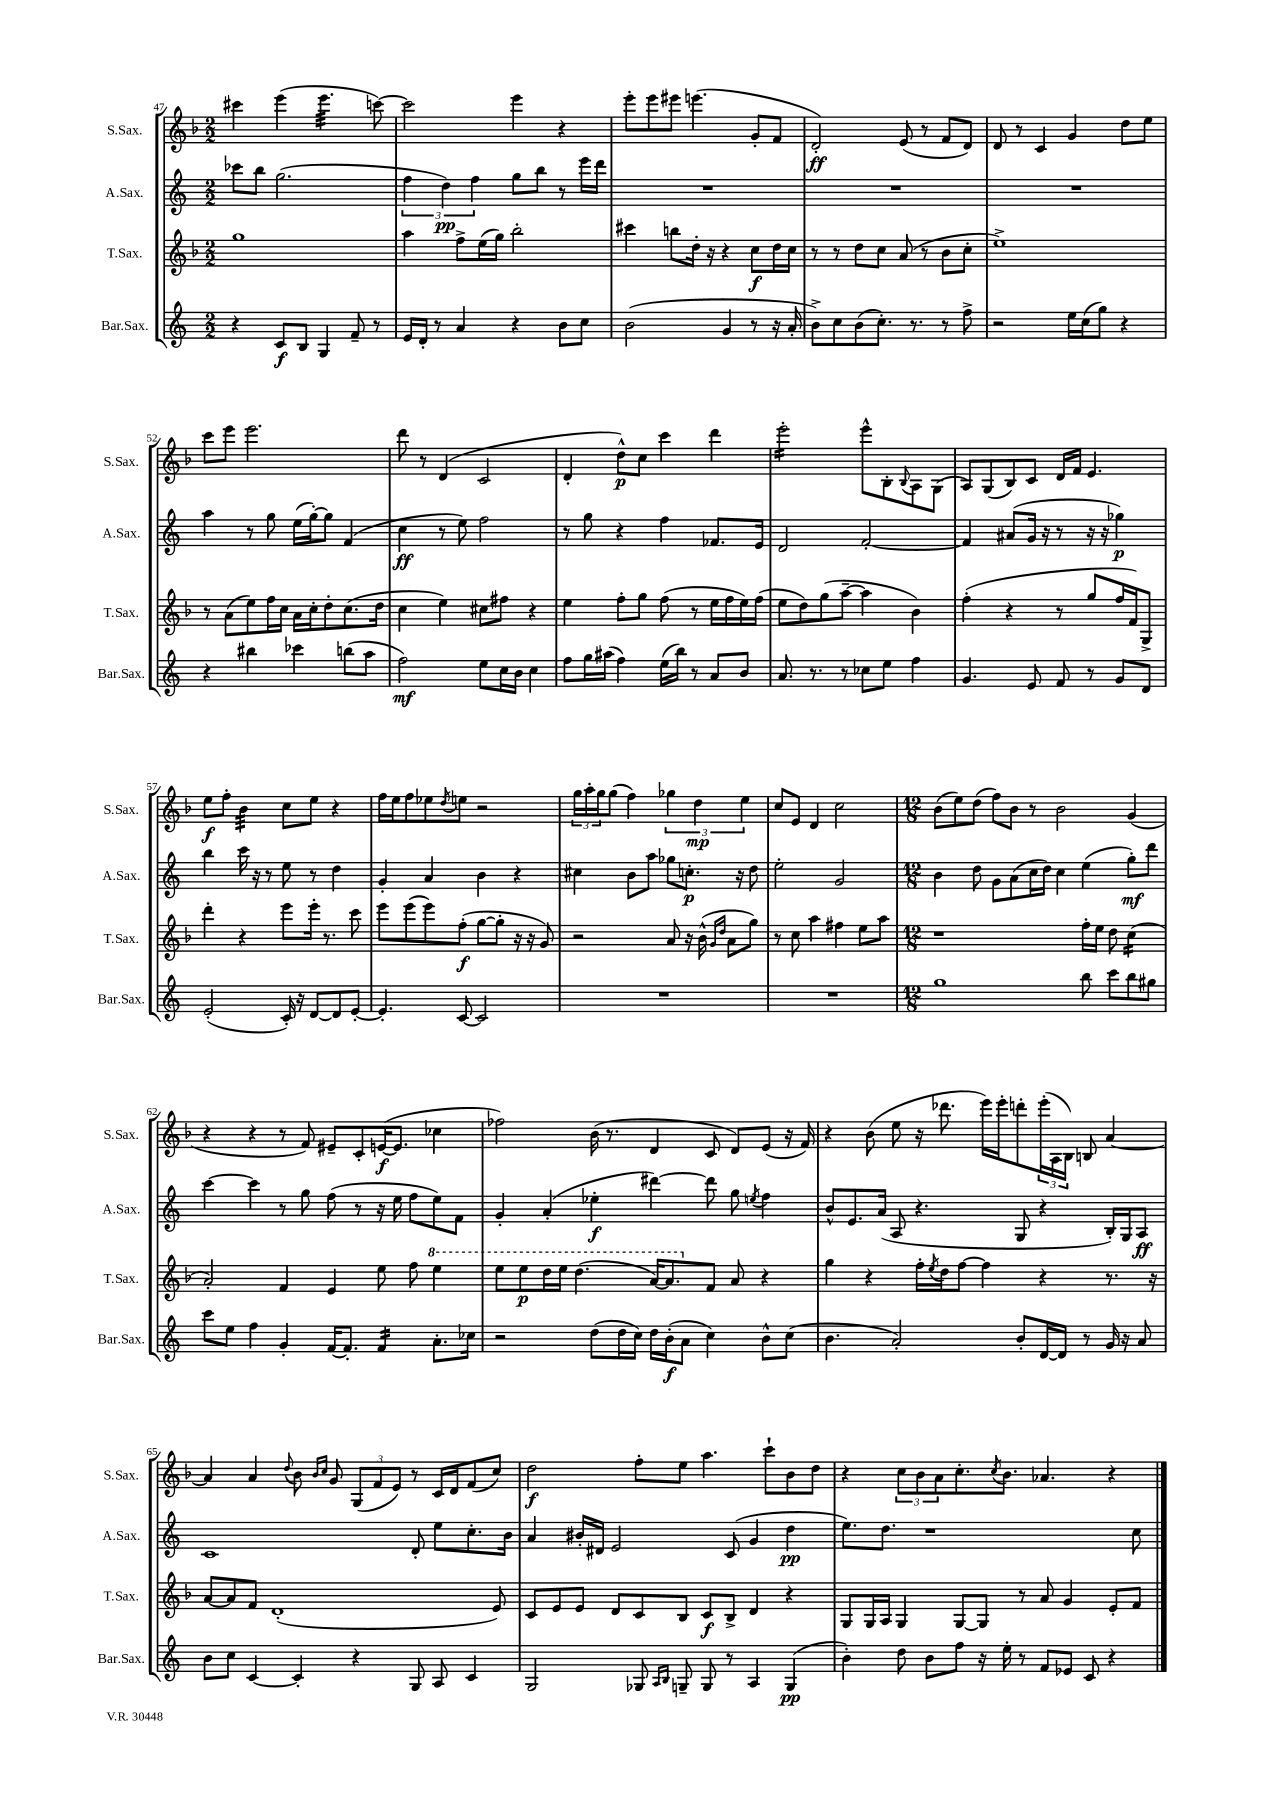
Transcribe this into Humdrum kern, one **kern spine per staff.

**kern	**kern	**kern	**kern
*staff4	*staff3	*staff2	*staff1
*clefG2	*clefG2	*clefG2	*clefG2
*k[]	*k[b-]	*k[]	*k[b-]
*M2/2	*M2/2	*M2/2	*M2/2
4r	1gg	8ccc-	4ccc#
.	.	8bb	.
8c	.	(2.gg	(4eee
8B	.	.	.
4G	.	.	4.eee
8f~	.	.	.
8r	.	.	[8ccc)
=	=	=	=
16e	4aa	6ff	2ccc]
16d'	.	.	.
8r	.	.	.
.	.	6dd)	.
4a	8ff^	.	.
.	.	6ff	.
.	(16ee	.	.
.	16gg)	.	.
4r	2bb-'	8gg	4eee
.	.	8bb	.
8b	.	8r	4r
8cc	.	16eee	.
.	.	16ddd	.
=	=	=	=
(2b	4ccc#	1r	8eee'
.	.	.	8eee
.	8bb	.	8eee#
.	16dd'	.	(4.eee
.	16r	.	.
4g	4r	.	.
8r	8cc	.	8g'
16r	16dd	.	8f
16a'	16cc	.	.
=	=	=	=
8b^)	8r	1r	2d')
8cc	8r	.	.
(8b	8dd	.	.
8.cc')	8cc	.	.
.	(8a	.	(8e
8.r	.	.	.
.	8r	.	8r
8r	8b-	.	8f
8ff^	8cc'	.	8d)
=	=	=	=
2r	1ee^)	1r	8d
.	.	.	8r
.	.	.	4c
16ee	.	.	4g
(16cc	.	.	.
8gg)	.	.	.
4r	.	.	8dd
.	.	.	8ee
=	=	=	=
4r	8r	4aa	8ccc
.	(8a	.	8eee
4bb#	8ee)	8r	2.eee
.	16ff	8gg	.
.	16cc	.	.
4ccc-	16a	(16ee	.
.	16cc'	[16gg')	.
.	8dd'	8gg]	.
(8bb	(8.cc	(4f	.
8aa	.	.	.
.	16dd	.	.
=	=	=	=
2ff)	4cc	4cc	8ddd
.	.	.	8r
.	4ee)	8r	(4d
.	.	8ee)	.
8ee	8cc#	2ff	2c
16cc	8ff#	.	.
16b	.	.	.
4cc	4r	.	.
=	=	=	=
8ff	4ee	8r	4d'
16gg	.	8gg	.
(16aa#	.	.	.
4ff)	8ff'	4r	8dd^^)
.	8gg	.	8cc
(16ee	(8ff	4ff	4ccc
16bb)	.	.	.
8r	8r	.	.
8a	16ee	8.f-	4ddd
.	16ff	.	.
8b	16ee)	.	.
.	(16ff	16e	.
=	=	=	=
8.a	8ee	2d	2eee'
.	8dd)	.	.
8.r	.	.	.
.	(8gg	.	.
8r	[8aa~	.	.
8cc-	4aa]	[2f'	8eee^^
8ee	.	.	8B-'
.	.	.	8qqB-
4ff	4b-)	.	8A
.	.	.	(8G
=	=	=	=
4.g	(4ff'	4f]	8A)
.	.	.	(8G
.	4r	(8a#	8B-)
8e	.	16g	8c
.	.	16r	.
8f	8r	8r	16d
.	.	.	16f
8r	8gg	16r	4.e
.	.	16r	.
8g	16ff	4gg-)	.
.	16f)	.	.
8d	8G^	.	.
=	=	=	=
(2e'	4ddd'	4bb	8ee
.	.	.	8ff'
.	4r	16ccc	4b-
.	.	16r	.
.	.	8r	.
16c')	8eee	8ee	8cc
16r	.	.	.
[8d	16eee'	8r	8ee
.	8.r	.	.
8d]	.	4dd	4r
[8e'	8ccc	.	.
=	=	=	=
4.e']	8eee	4g'	16ff
.	.	.	16ee
.	(8eee	.	8ff
.	8eee)	4a	8ee-
.	.	.	8qdd
[8c	(8ff'	.	8ee
2c]	[8gg	4b	2r
.	8gg']	.	.
.	16r	4r	.
.	16r	.	.
.	8g)	.	.
=	=	=	=
1r	2r	4cc#	24gg
.	.	.	24aa'
.	.	.	24gg
.	.	.	(8gg
.	.	8b	4ff)
.	.	8aa	.
.	8a	8gg-	6gg-
.	16r	8.cc'	.
.	.	.	6dd
.	(16b-^^	.	.
.	16qqg	.	.
.	16qqdd	.	.
.	8a	.	.
.	.	16r	.
.	.	.	6ee
.	8gg)	8dd	.
=	=	=	=
1r	8r	2ee'	8cc
.	8cc	.	8e
.	4aa	.	4d
.	4ff#	2g	2cc
.	8ee	.	.
.	8aa	.	.
=	=	=	=
*M12/8	*M12/8	*M12/8	*M12/8
1gg	1r	4b	(8b-
.	.	.	8ee)
.	.	8dd	(8dd
.	.	8g	8ff)
.	.	(8a	8b-
.	.	16cc	8r
.	.	16dd)	.
.	.	4cc	2b-
8bb	16ff'	(4ee	.
.	16ee	.	.
8ccc	8dd	.	.
8bb	(4cc	8gg')	(4g
8gg#	.	8ddd	.
=	=	=	=
8ccc	2a')	[4ccc	4r
8ee	.	.	.
4ff	.	4ccc]	4r
4g'	4f	8r	8r
.	.	8gg	8f)
[16f	4e	(8ff	8e#~
8.f']	.	.	.
.	.	8r	8c'
4f	8ee	16r	([16e
.	.	16ee	8.e]
.	8ff	8ff	.
8.a'	4eee	8ee)	4cc-
.	.	8f	.
16cc-	.	.	.
=	=	=	=
2r	8eee	4g'	2ff-)
.	8eee	.	.
.	16ddd	(4a'	.
.	16eee	.	.
.	(4.ddd	.	.
(8dd	.	4ee-'	(16b-
.	.	.	8.r
16dd	.	.	.
16cc)	.	.	.
16dd	[16aa)	[4ddd#)	4d
(16b'	8.aa]	.	.
8a	.	.	.
4cc)	8f	8ddd#]	8c
.	8a	8gg	8d)
.	.	8qee	.
8b^^	4r	4ff	(8e
(8cc	.	.	16r
.	.	.	16f)
=	=	=	=
4.b	4gg	8b^^	4r
.	.	8.e	.
.	4r	.	(8b-
.	.	(16a	.
2a')	.	8A	8ee
.	16ff'	4.r	16r
.	8qee	.	.
.	16dd	.	8.ddd-
.	[8ff	.	.
.	4ff]	.	16eee)
.	.	.	16eee'
8b'	.	8G	8ddd'
[16d	4r	4r	(24eee'
.	.	.	24A
16d]	.	.	.
.	.	.	24B-)
8r	.	.	8B
16g	8.r	16B')	[4a
16r	.	16G	.
8a	.	8A	.
.	16r	.	.
=	=	=	=
8b	[8a	1c	4a]
8cc	8a]	.	.
[4c	8f	.	4a
.	(1d'	.	.
.	.	.	8qqdd
4c']	.	.	8b-
.	.	.	16qqb-
.	.	.	16qqcc
.	.	.	8g
4r	.	.	(12G
.	.	.	12f
.	.	.	12e)
8G	.	8d'	8r
8A	.	8ee	16c
.	.	.	16d
4c	.	8.cc'	(8f
.	8e)	.	8cc)
.	.	16b	.
=	=	=	=
2G	8c	4a	2dd
.	8e	.	.
.	8e	16b#'	.
.	.	16d#	.
.	8d	2e	.
8G-	8c	.	8ff'
16qqA	.	.	.
16qqB	.	.	.
8G~	8B-	.	8ee
8G	8c	.	4.aa
8r	8B-^	(8c	.
4A	4d	4g	.
.	.	.	8ccc`
(4G	4r	4dd	8b-
.	.	.	8dd
=	=	=	=
4b')	8G	8.ee)	4r
.	16G	.	.
.	16A	8.dd	.
8dd	4G	.	12cc
.	.	.	12b-
8b	.	1r	.
.	.	.	12a
8ff	[8G	.	8.cc'
16r	8G]	.	.
.	.	.	8qcc
16ee'	.	.	8.b-
8r	8r	.	.
8f	8a	.	4.a-
8e-	4g	.	.
8c	.	.	.
4r	8e'	.	4r
.	8f	8cc	.
==	==	==	==
*-	*-	*-	*-
